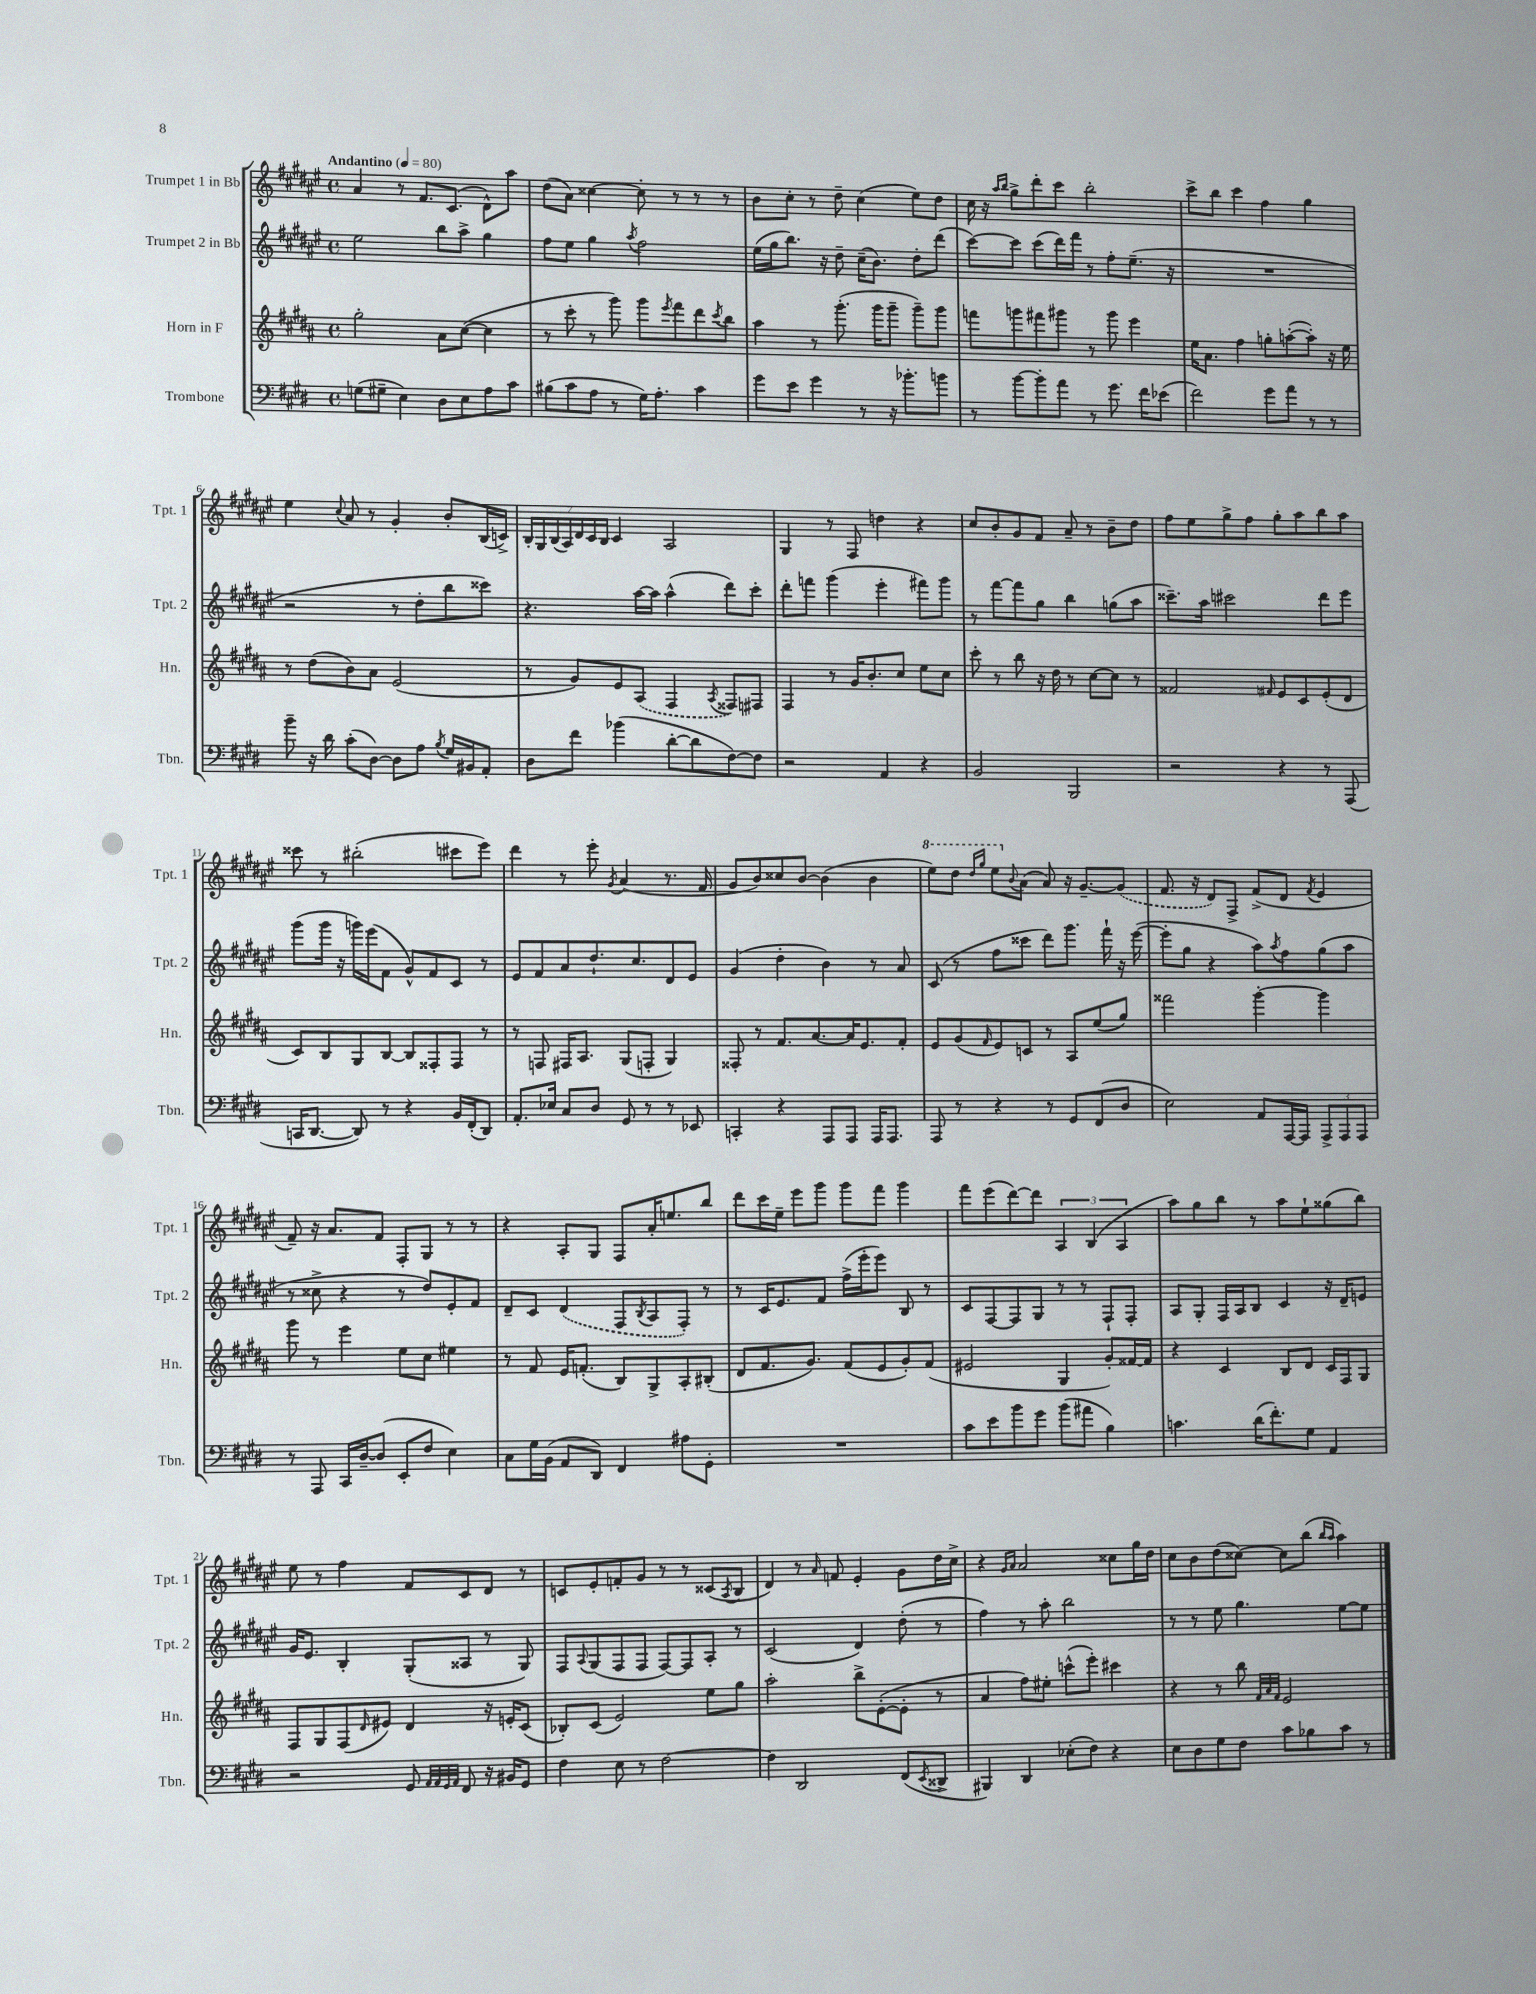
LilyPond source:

<<
\new StaffGroup <<
\new Staff = "s0" \with { instrumentName = "Trumpet 1 in Bb" shortInstrumentName = "Tpt. 1" } {
    \clef treble \key fis \major \defaultTimeSignature \time 4/4 \tempo "Andantino" 4 = 80
    ais'4 r8 fis'8. cis'8.( dis'8-^) ais''8 |
    dis''8( ais'8) cisis''4~ cisis''8-. r8 r8 r8 |
    b'8 cis''8-. r8 dis''8-- cis''4( eis''8) dis''8 |
    cis''16 r16 \grace { ais''16 b''16 } gis''8-> dis'''8-. cis'''8 b''2-. |
    cis'''8-> b''8 cis'''4 fis''4 gis''4 |
    eis''4 \appoggiatura { cis''8 } ais'8 r8 gis'4-. b'8-. b16( c'16->) |
    \tuplet 7/4 { b16-. gis16 b16( ais16) dis'16 cis'16 b16 } cis'4 ais2 |
    gis4 r8 fis8 d''4 r4 |
    cis''8 b'8-. gis'8 fis'8 ais'8-- r8 b'8-- dis''8 |
    fis''8 eis''8 gis''8-> fis''8 gis''8-. ais''8 b''8 ais''8 |
    cisis'''8 r8 bis''2-.( cis'''8 eis'''8) |
    dis'''4 r8 eis'''8-. \acciaccatura { gis'8 } ais'4( r8. fis'16 |
    gis'8 b'8) cisis''8 b'8~ b'4( b'4 |
    \ottava #1 eis'''8) dis'''8 \grace { dis'''16 gis'''16 } eis'''8 \ottava #0 \appoggiatura { b'8 } ais'8( ais'8) r16 gis'8.~-- \once \slurDashed gis'8( |
    fis'8. r16 dis'8) fis8-> fis'8->( dis'8 \acciaccatura { fis'8 } eis'4 |
    fis'8--) r16 ais'8. fis'8 fis8-. gis8 r8 r8 |
    r4 ais8-. gis8 fis8 ais'16-. e''8. b''8 |
    dis'''8 cis'''16 eis''16-- eis'''8 gis'''8 gis'''8 fis'''8 gis'''4 |
    fis'''8 eis'''8( dis'''8~) dis'''8 \tuplet 3/2 { ais4 b4( ais4 } |
    ais''8) gis''8 b''8 r8 ais''8 eis''8-! gisis''8( b''8) |
    eis''8 r8 fis''4 fis'8 cis'8 dis'8 r8 |
    c'8 eis'8-. f'8-. gis'8 r8 r8 cisis'8( \acciaccatura { ais8 } b8 |
    dis'4) r8 \grace { ais'16 } f'8 eis'4-. gis'8 dis''16 cis''16-> |
    r4 \grace { gis'16 ais'16 } ais'2 cisis''8 gis''16 dis''16 |
    cis''8 b'8 dis''8( cisis''8~) cisis''8 b''8( \grace { b''16 ais''16 } ais''4) \bar "|." |
}
\new Staff = "s1" \with { instrumentName = "Trumpet 2 in Bb" shortInstrumentName = "Tpt. 2" } {
    \clef treble \key fis \major \defaultTimeSignature \time 4/4
    eis''2 b''8 ais''8-> gis''4 |
    fis''8 eis''8 gis''4 \acciaccatura { ais''8 } fis''2 |
    eis''16( gis''16 b''8.) r16 dis''8-- cis''16--( b'8.) dis''8-. dis'''8( |
    cis'''8~) cis'''8 cis'''8( dis'''16) fis'''16 r8 fis''8-. eis''8.--( r16 |
    R1 |
    r2 r8 dis''8-. b''8 cisis'''8) |
    r4. ais''16~ ais''16 ais''4-^( dis'''8) cis'''8-. |
    dis'''8-. f'''8 gis'''4( eis'''4-. fis'''8) gis'''8 |
    r8 fis'''8~ fis'''8 gis''8 b''4 g''8( ais''8 |
    cisis'''8.--) ais''16 cis'''2 dis'''8 eis'''8 |
    gis'''8( gis'''16 r16 g'''16) eis'''16( fis'8 gis'8-^) fis'8 cis'8 r8 |
    eis'8 fis'8 ais'8 dis''8.-! cis''8. dis'8 eis'8 |
    gis'4( dis''4-. b'4) r8 ais'8 |
    cis'8( r8 fis''8 cisis'''8 dis'''8) gis'''8. fis'''16-! r16 eis'''16~( |
    eis'''8-. gis''8 r4 ais''8) \acciaccatura { ais''8 } fis''8 gis''8( ais''8 |
    r8 cisis''8-> r4 r8 dis''8) eis'8-. fis'8 |
    dis'8-- cis'8 \once \slurDashed dis'4( fis8 \acciaccatura { b8 } ais8 fis8-.) r8 |
    r8 cis'16 eis'8. fis'8 fis''16->( eis'''16-. eis'''8) b8 r8 |
    cis'8 fis8~ fis8 gis8 r8 r8 fis8-! fis8-. |
    ais8 gis8-. fis16 ais16 b8 cis'4 r16 dis'16-- e'8 |
    gis'16 eis'8. b4-. gis8-.( aisis8 r8 gis8) |
    fis8 \appoggiatura { ais8 } gis8( fis8 fis8 fis8~) fis8 ais8-. r8 |
    cis'2( dis'4) dis''8-.( r8 |
    fis''4) r8 ais''8-. b''2 |
    r8 r8 eis''8 gis''4. eis''8~ eis''8 \bar "|." |
}
\new Staff = "s2" \with { instrumentName = "Horn in F" shortInstrumentName = "Hn." } {
    \clef treble \key b \major \defaultTimeSignature \time 4/4
    gis''2-. ais'8 cis''8~( cis''4 |
    r8 cis'''8-. r8 gis'''8) gis'''8 \acciaccatura { e'''8 } fis'''8 dis'''8 \acciaccatura { cis'''8 } b''8 |
    ais''4 r8 gis'''8.-.( gis'''16 gis'''8-- gis'''8--) gis'''8 |
    f'''8 g'''8 fis'''8 gis'''8 r8 gis'''8 e'''4 |
    e''16 ais'8. fis''4 g''8-. a''8~-.( a''8-.) r16 e''16 |
    r8 dis''8( b'8) ais'8 e'2( |
    r8 gis'8) e'8 \once \slurDashed ais8( fis4 \acciaccatura { ais8 } fisis8) fis8 |
    fis4 r8 gis'16 b'8.-. cis''8 e''8 cis''8 |
    cis'''8-. r8 b''8 r16 dis''16 r8 cis''8~ cis''8 r8 |
    fisis'2 \grace { fis'16 } e'8 cis'8 e'8-.( dis'8 |
    cis'8) b8 gis8 b8~ b8 fisis8-. fisis8 r8 |
    r8 f8 fis16 ais8. gis8( f8-. gis4) |
    fisis8-. r8 fis'8. ais'8.~ ais'16 e'8. fis'8-. |
    e'8 gis'8( \grace { fis'16 } e'8) c'8 r8 ais8 e''8( gis''8) |
    fisis'''2 gis'''4~-. gis'''4 |
    gis'''8 r8 e'''4 e''8 cis''8 eis''4 |
    r8 fis'8 e'16 f'8.-.( b8) gis8-> ais8-. bis8-.( |
    dis'8 fis'8. gis'8.) fis'8( e'8 gis'8-.) fis'8( |
    eis'2 gis4 gis'8-.) fisis'16~ fisis'16 |
    r4 cis'4 b8 dis'8 cis'16 fis16 gis8 |
    fis8 gis8 fis8( \grace { dis'16 } eis'8) dis'4 r16 e'16-. cis'8( |
    bes8-.) cis'8( e'2) e''8 gis''8 |
    ais''2-. b''8-> e'8~-.( e'8-. r8 |
    ais'4 fis''8) eis''8-. c'''8-^( e'''8-.) cis'''4 |
    r4 r8 b''8 \grace { fis'32 ais'32 fis'32 } e'2 \bar "|." |
}
\new Staff = "s3" \with { instrumentName = "Trombone" shortInstrumentName = "Tbn." } {
    \clef bass \key e \major \defaultTimeSignature \time 4/4
    g8( gis8-- e4) dis8 e8 a8 cis'8 |
    bis8( cis'8 a8 r8 gis16) a8.-. cis'4 |
    gis'8 e'8 gis'4 r8 r16 bes'8.-. b'8 |
    r8 b'8~ b'8-. a'8 r8 gis'8. fis'16 ees'8( |
    fis'2) gis'8 a'8 r8 r8 |
    b'8-- r16 dis'16 cis'8-.( dis8~) dis8 a8 \acciaccatura { b8 } gis16 bis,16 a,8-. |
    dis8 fis'8 bes'4( dis'8~-. dis'8 fis8~) fis8 |
    r2 a,4 r4 |
    b,2 b,,2 |
    r2 r4 r8 a,,8( |
    c,16 dis,8.~ dis,8) r8 r4 b,16 fis,16-.( dis,8) |
    a,8.-. ees16 cis8 dis8 gis,8 r8 r8 ees,8 |
    c,4-. r4 a,,8 a,,8 a,,16 a,,8. |
    a,,8 r8 r4 r8 gis,8 fis,8( dis8 |
    e2) a,8 a,,16~ a,,16 \tuplet 3/2 { a,,8-> a,,8 a,,8 } |
    r8 a,,8 cis,16 dis16~-- dis8( e,8-. fis8 e4) |
    cis8 gis16 b,16( a,8 dis,8) fis,4 ais8 gis,8-. |
    R1 |
    cis'8 e'8 b'8 gis'8 b'8( ais'8 b4) |
    c'4. dis'16( fis'8.-.) gis8 a,4 |
    r2 gis,8 \grace { a,32 a,32 gis,32 a,32 } fis,8 r16 bis,16 gis,8 |
    fis4 e8 r8 fis2~ |
    fis4 dis,2 fis,8( \acciaccatura { e,8 } disis,8-> |
    bis,,4) dis,4 ees8-.( fis8) r4 |
    e8 dis8 gis8 fis8 cis'8 bes8 cis'8 r8 \bar "|." |
}
>>
>>
